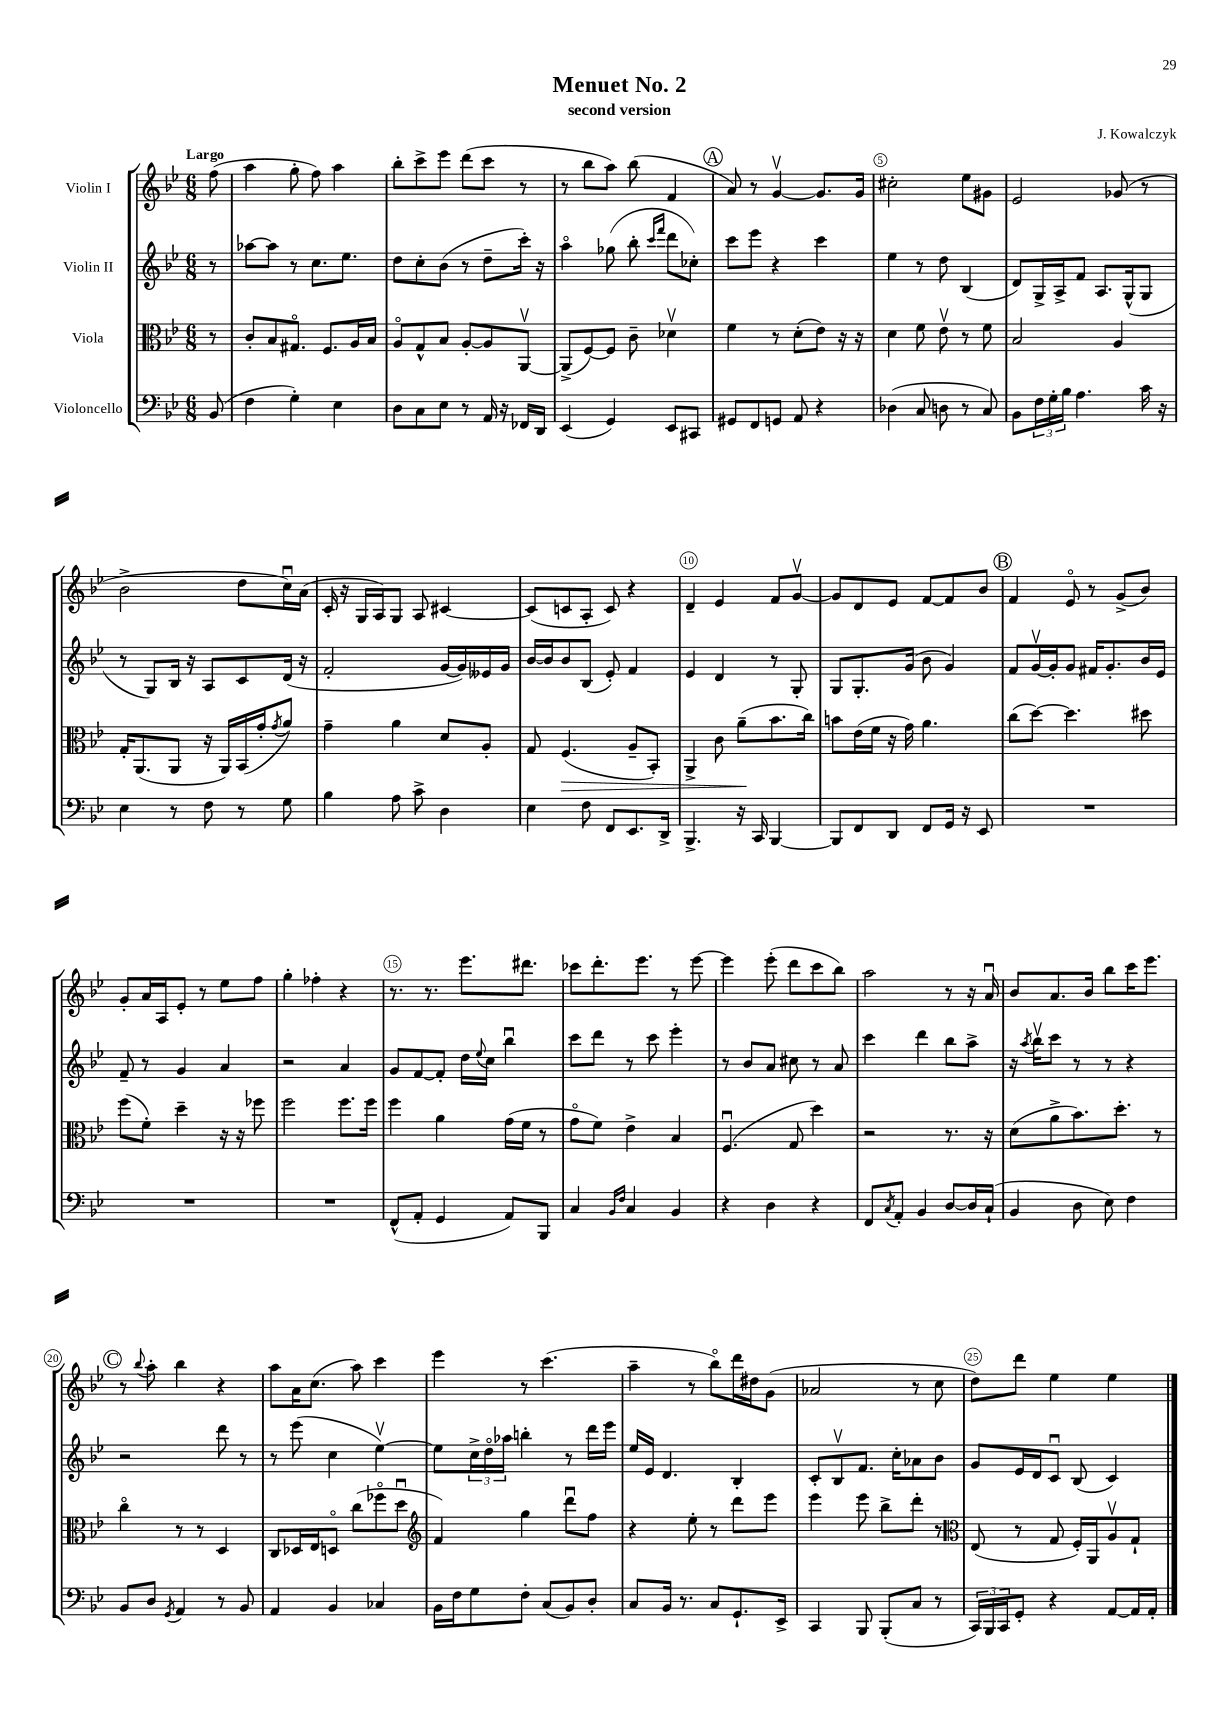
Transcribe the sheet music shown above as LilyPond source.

\header { title = "Menuet No. 2" composer = "J. Kowalczyk" subtitle = "second version" }
<<
\new StaffGroup <<
\new Staff = "s0" \with { instrumentName = "Violin I" } {
    \clef treble \key bes \major \numericTimeSignature \time 6/8 \partial 8 \tempo "Largo"
    f''8( |
    a''4 g''8-. f''8) a''4 |
    bes''8-. c'''8-> ees'''8 d'''8( c'''8 r8 |
    r8 bes''8 a''8) bes''8( f'4 |
    \mark \markup { \circle "A" } a'8) r8 g'4~\upbow g'8. g'16 |
    cis''2-. ees''8 gis'8 |
    ees'2 ges'8( r8 |
    bes'2-> d''8 c''16\downbow) a'16( |
    c'16-. r16 g16 a16) g8 a8 cis'4~ |
    cis'8( c'8 a8-. c'8) r4 |
    d'4-- ees'4 f'8 g'8~\upbow |
    g'8 d'8 ees'8 f'8~ f'8 bes'8 |
    \mark \markup { \circle "B" } f'4 ees'8\flageolet r8 g'8->( bes'8) |
    g'8-. a'16 a16 ees'8-. r8 ees''8 f''8 |
    g''4-. fes''4-. r4 |
    r8. r8. ees'''8. dis'''8. |
    ces'''8 d'''8.-. ees'''8. r8 ees'''8~ |
    ees'''4 ees'''8-.( d'''8 c'''8 bes''8) |
    a''2 r8 r16 a'16\downbow |
    bes'8 a'8. bes'16 bes''8 c'''16 ees'''8. |
    \mark \markup { \circle "C" } r8 \appoggiatura { bes''8 } a''8-. bes''4 r4 |
    a''8 a'16 c''8.( a''8) c'''4 |
    ees'''4 r8 c'''4.( |
    a''4-- r8 bes''8\flageolet) d'''16 dis''16 g'8( |
    aes'2 r8 c''8 |
    d''8) d'''8 ees''4 ees''4 \bar "|." |
}
\new Staff = "s1" \with { instrumentName = "Violin II" } {
    \clef treble \key bes \major \numericTimeSignature \time 6/8 \partial 8
    r8 |
    aes''8~ aes''8 r8 c''8. ees''8. |
    d''8 c''8-. bes'8( r8 d''8-- c'''16-.) r16 |
    a''4\flageolet ges''8( bes''8-. \grace { c'''16 f'''16 } d'''8 ces''8-.) |
    \mark \markup { \circle "A" } c'''8 ees'''8 r4 c'''4 |
    ees''4 r8 d''8 bes4( |
    d'8) g16-> a16-> f'8 a8. g16-^( g8 |
    r8 g8) bes16 r16 a8 c'8 d'16( r16 |
    f'2-. g'16~ g'16) eeses'16 g'16 |
    bes'16~ bes'16 bes'8 bes8( ees'8-.) f'4 |
    ees'4 d'4 r8 g8-. |
    g8 g8.-. g'16( bes'8 g'4) |
    \mark \markup { \circle "B" } f'8 g'16~\upbow g'16-. g'8 fis'16 g'8.-. bes'16 ees'16 |
    f'8-- r8 g'4 a'4 |
    r2 a'4 |
    g'8 f'8~ f'8-. d''16 \appoggiatura { ees''8 } c''16 bes''4\downbow |
    c'''8 d'''8 r8 c'''8 ees'''4-. |
    r8 bes'8 a'8 cis''8 r8 a'8 |
    c'''4 d'''4 bes''8 a''8-> |
    r16 \acciaccatura { a''8 } bes''16\upbow c'''8 r8 r8 r4 |
    \mark \markup { \circle "C" } r2 d'''8 r8 |
    r8 ees'''8( c''4 ees''4~\upbow) |
    ees''8 \tuplet 3/2 { c''16-> d''16\flageolet aes''16 } b''4-. r8 d'''16 ees'''16 |
    ees''16 ees'16 d'4. bes4-. |
    c'8-. bes8\upbow f'8. c''16-. aes'8 bes'8 |
    g'8 ees'16 d'16 c'8\downbow bes8( c'4) \bar "|." |
}
\new Staff = "s2" \with { instrumentName = "Viola" } {
    \clef alto \key bes \major \numericTimeSignature \time 6/8 \partial 8
    r8 |
    c'8-. bes8 gis8.\flageolet f8. a16 bes16 |
    a8\flageolet g8-^ bes8 a8~-. a8 a,8~\upbow |
    a,8->( f8~) f8 c'8-- des'4\upbow |
    \mark \markup { \circle "A" } f'4 r8 d'8-.( ees'8) r16 r16 |
    d'4 f'8 ees'8\upbow r8 f'8 |
    bes2 a4 |
    g16-. a,8.( a,8 r16 a,16) bes,16( g'16-. \acciaccatura { g'8 } a'8) |
    g'4-- a'4 d'8 a8-. |
    g8 f4.\>( a8-- bes,8-.) |
    a,4-> c'8 a'8--\!( bes'8. c''16) |
    b'8 ees'16( f'16 r16 g'16) a'4. |
    \mark \markup { \circle "B" } c''8( d''8~) d''4. dis''8 |
    f''8( f'8-.) d''4-- r16 r16 fes''8 |
    f''2 f''8. f''16 |
    f''4 a'4 g'16( f'16 r8 |
    g'8\flageolet f'8) ees'4-> bes4 |
    f4.\downbow( g8 d''4) |
    r2 r8. r16 |
    d'8( a'8-> bes'8.) d''8.-. r8 |
    \mark \markup { \circle "C" } c''4\flageolet r8 r8 d4 |
    c8 des16 ees16 d8\flageolet c''8( fes''8\flageolet d''8\downbow |
    \clef treble f'4) g''4 d'''8\downbow f''8 |
    r4 ees''8-. r8 d'''8 ees'''8 |
    ees'''4 ees'''8 bes''8-> d'''8-. r8 |
    \clef alto ees8( r8 g8 f16-.) a,16 a8\upbow g8-! \bar "|." |
}
\new Staff = "s3" \with { instrumentName = "Violoncello" } {
    \clef bass \key bes \major \numericTimeSignature \time 6/8 \partial 8
    bes,8( |
    f4 g4-.) ees4 |
    d8 c8 ees8 r8 a,16 r16 fes,16 d,16 |
    ees,4( g,4) ees,8 cis,8 |
    \mark \markup { \circle "A" } gis,8 f,8 g,8 a,8 r4 |
    des4( c8 d8 r8 c8) |
    bes,8 \tuplet 3/2 { f16 g16-. bes16 } a4. c'16 r16 |
    ees4 r8 f8 r8 g8 |
    bes4 a8 c'8-> d4 |
    ees4 f8 f,8 ees,8. d,16-> |
    bes,,4.-> r16 c,16 bes,,4~ |
    bes,,8 f,8 d,8 f,8 g,16 r16 ees,8 |
    \mark \markup { \circle "B" } R2. |
    R2. |
    R2. |
    f,8-^( a,8-. g,4 a,8) bes,,8 |
    c4 \grace { bes,16 f16 } c4 bes,4 |
    r4 d4 r4 |
    f,8 \acciaccatura { c8 } a,8-. bes,4 d8~ d16 c16-!( |
    bes,4 d8 ees8) f4 |
    \mark \markup { \circle "C" } bes,8 d8 \acciaccatura { g,8 } a,4 r8 bes,8 |
    a,4 bes,4 ces4 |
    bes,16 f16 g8 f8-. c8( bes,8) d8-. |
    c8 bes,16 r8. c8 g,8.-! ees,16-> |
    c,4 bes,,8 bes,,8-.( c8 r8 |
    \tuplet 3/2 { c,16) bes,,16 c,16 } g,8-. r4 a,8~ a,16 a,16-. \bar "|." |
}
>>
>>
\layout { \context { \Score \override BarNumber.break-visibility = ##(#f #t #t) barNumberVisibility = #(every-nth-bar-number-visible 5) \override BarNumber.stencil = #(make-stencil-circler 0.1 0.3 ly:text-interface::print) } }
